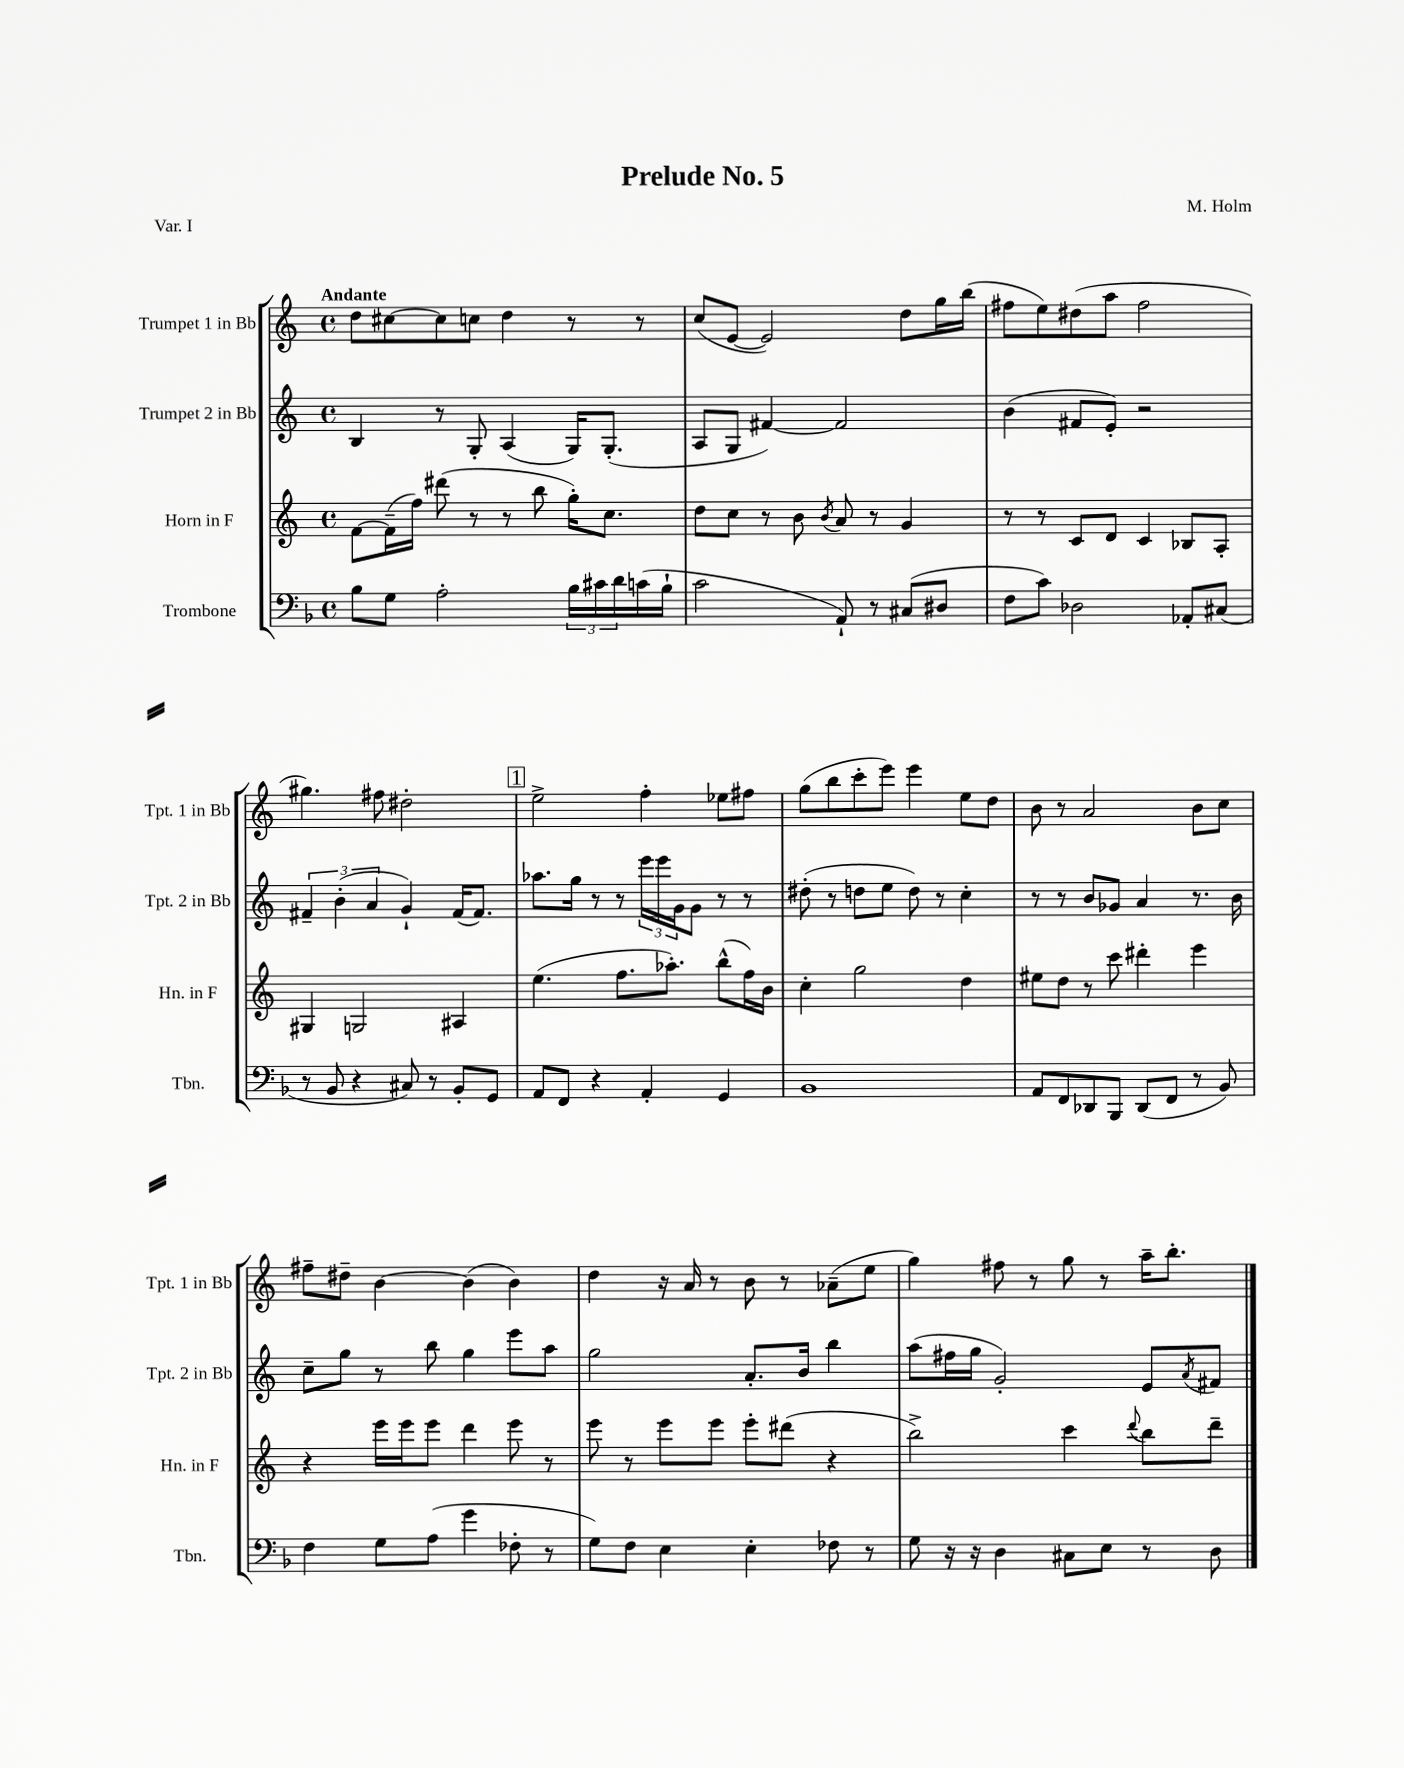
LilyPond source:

\header { title = "Prelude No. 5" composer = "M. Holm" piece = "Var. I" }
<<
\new StaffGroup <<
\new Staff = "s0" \with { instrumentName = "Trumpet 1 in Bb" shortInstrumentName = "Tpt. 1 in Bb" } {
    \clef treble \key c \major \defaultTimeSignature \time 4/4 \tempo "Andante"
    d''8 cis''8~ cis''8 c''8 d''4 r8 r8 |
    c''8( e'8~ e'2) d''8 g''16 b''16( |
    fis''8 e''8) dis''8( a''8 fis''2 |
    gis''4.) fis''8 dis''2-. |
    \mark \markup { \box "1" } e''2-> f''4-. ees''8 fis''8 |
    g''8( b''8 c'''8-. e'''8) e'''4 e''8 d''8 |
    b'8 r8 a'2 b'8 c''8 |
    fis''8-- dis''8-- b'4~ b'4( b'4) |
    d''4 r16 a'16 r8 b'8 r8 aes'8--( e''8 |
    g''4) fis''8 r8 g''8 r8 a''16-- b''8.-. \bar "|." |
}
\new Staff = "s1" \with { instrumentName = "Trumpet 2 in Bb" shortInstrumentName = "Tpt. 2 in Bb" } {
    \clef treble \key c \major \defaultTimeSignature \time 4/4
    b4 r8 g8-. a4( g16) g8.-.( |
    a8 g8 fis'4~) fis'2 |
    b'4( fis'8 e'8-.) r2 |
    \tuplet 3/2 { fis'4-- b'4-.( a'4 } g'4-!) fis'16( fis'8.) |
    \mark \markup { \box "1" } aes''8. g''16 r8 r8 \tuplet 3/2 { e'''16 e'''16 g'16 } g'8 r8 r8 |
    dis''8-.( r8 d''8 e''8 d''8) r8 c''4-. |
    r8 r8 b'8 ges'8 a'4 r8. b'16 |
    c''8-- g''8 r8 b''8 g''4 e'''8 a''8 |
    g''2 a'8.-. b'16 b''4 |
    a''8( fis''16 g''16 g'2-.) e'8 \acciaccatura { a'8 } fis'8 \bar "|." |
}
\new Staff = "s2" \with { instrumentName = "Horn in F" shortInstrumentName = "Hn. in F" } {
    \clef treble \key c \major \defaultTimeSignature \time 4/4
    f'8~ f'16--( f''16) dis'''8( r8 r8 b''8 g''16-.) c''8. |
    d''8 c''8 r8 b'8 \acciaccatura { b'8 } a'8 r8 g'4 |
    r8 r8 c'8 d'8 c'4 bes8 a8-. |
    gis4 g2 ais4 |
    \mark \markup { \box "1" } e''4.( f''8. aes''8.-.) b''8-^( f''16) b'16 |
    c''4-. g''2 d''4 |
    eis''8 d''8 r8 c'''8 dis'''4-. e'''4 |
    r4 e'''16 e'''16 e'''8 d'''4 e'''8 r8 |
    e'''8 r8 e'''8 e'''8 e'''8-. dis'''8( r4 |
    b''2->) c'''4 \appoggiatura { d'''8 } b''8 d'''8-- \bar "|." |
}
\new Staff = "s3" \with { instrumentName = "Trombone" shortInstrumentName = "Tbn." } {
    \clef bass \key f \major \defaultTimeSignature \time 4/4
    bes8 g8 a2-. \tuplet 3/2 { bes16 cis'16 d'16 } c'16( bes16-! |
    c'2 a,8-!) r8 cis8( dis8 |
    f8 c'8) des2 aes,8-. cis8( |
    r8 bes,8 r4 cis8) r8 bes,8-. g,8 |
    \mark \markup { \box "1" } a,8 f,8 r4 a,4-. g,4 |
    bes,1 |
    a,8 f,8 des,8 bes,,8 des,8( f,8 r8 bes,8) |
    f4 g8 a8( g'4 fes8-. r8 |
    g8) f8 e4 e4-. fes8 r8 |
    g8 r16 r16 d4 cis8 e8 r8 d8 \bar "|." |
}
>>
>>
\layout { \context { \Score \remove "Bar_number_engraver" } }
